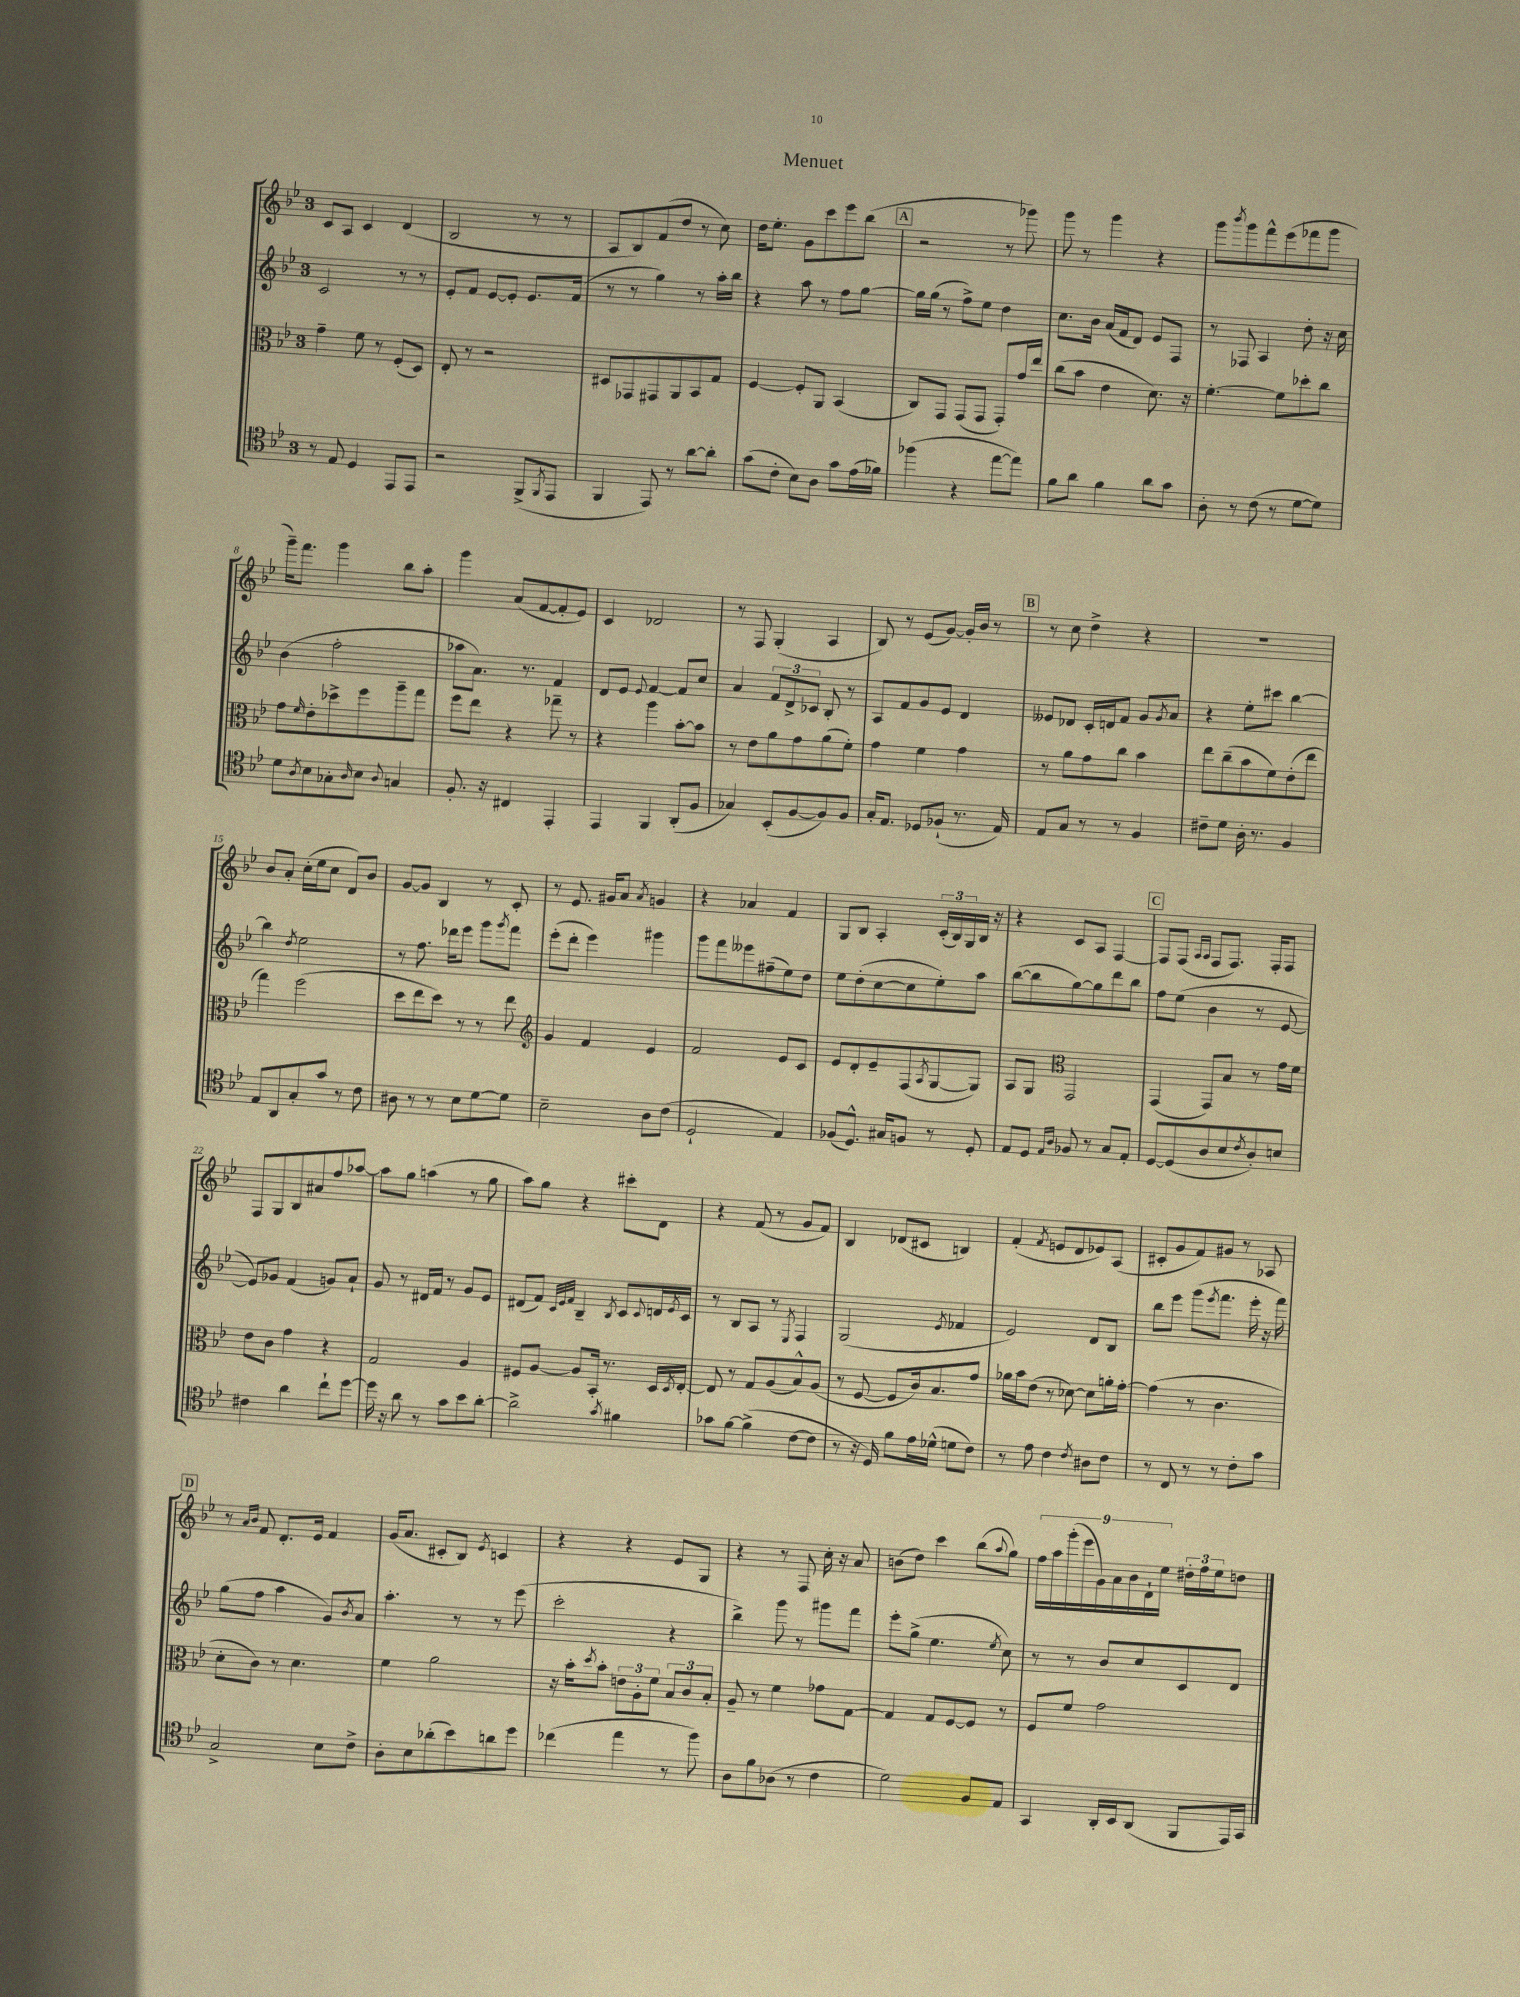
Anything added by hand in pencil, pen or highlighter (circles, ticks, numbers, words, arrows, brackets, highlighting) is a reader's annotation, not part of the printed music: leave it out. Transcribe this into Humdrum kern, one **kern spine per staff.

**kern	**kern	**kern	**kern
*part4	*part3	*part2	*part1
*staff4	*staff3	*staff2	*staff1
*clefC4	*clefC3	*clefG2	*clefG2
*k[b-e-]	*k[b-e-]	*k[b-e-]	*k[b-e-]
*M3/4	*M3/4	*M3/4	*M3/4
=1	=1	=1	=1
8r	4g~\	2c/	8c/L
8E-/	.	.	8A/J
4D/	8f\	.	4c/
.	8r	.	.
8EE-/L	(8F'/L	8r	(4d/
8EE-/J	8D/J)	8r	.
=2	=2	=2	=2
2r	8E-'/	8e-'/L	2B-/
.	8r	8f/J	.
.	2r	[8e-/L	.
.	.	8e-'/J]	.
(8FF^/L	.	8.e-/L	8r
8qFF/	.	.	.
8EE-/J	.	.	8r
.	.	(16f/Jk	.
=3	=3	=3	=3
4FF/	8D#X/L	8r	8A/L
.	8GG-X/	8r	8B-/)
8EE-/)	8GG#X/	4gg\)	(8f/
8r	8AA/	.	8dd/J
[8a\L	8BB-/	8r	8r
8a'\J]	8G/J	16aa'\LL	8cc\)
.	.	16bb-\JJ	.
=4	=4	=4	=4
(8g\L	[4F/	4r	16dd\KL
.	.	.	8.ee-'\J
8c'\J	.	.	.
8B-\L)	8F'/L]	8aa\	8g\L
8A\J	8AA/J	8r	8ccc\
8g\L	(4BB-/	8ff\L	8eee-\
(16e-\L	.	[8gg\J	(8bb-\J
16f-X\JJ)	.	.	.
!!LO:REH:place=s1:t=A
=5	=5	=5	=5
(4ff-X\	8C/L)	16gg\LL]	2r
.	.	(16gg\JJ	.
.	8GG/J	8r	.
4r	(8GG/L	8ff^\L)	.
.	8GG/J	8ee-\J	.
[8ee-\L	8GG'/L)	4dd\	8r
8ee-\J])	16g/L	.	8ggg-X\)
.	16ee-/JJ	.	.
=6	=6	=6	=6
8f\L	(8cc\L	8.cc\L	8ggg\
8a\J	8b-\J	.	8r
.	.	16b-\Jk	.
4f\	4e-\	(16a/LL	4ggg\
.	.	16f/J	.
.	.	8d/J)	.
8a\L	8.d\)	8e-/L	4r
8g\J	.	8F/J	.
.	16r	.	.
=7	=7	=7	=7
8A'\	[4.f'\	8r	8ggg\L
.	.	.	8qbbb-/
8r	.	8F-X/	8ggg\
(8c\	.	4A/	8fff^^\
8r	8f\L]	.	(8eee-\
[8d\L	8dd-X'\	8dd'\	8fff-X\
8d\J])	8cc\J	16r	8ggg\J
.	.	16cc\	.
!!LO:LB:g=z
=8	=8	=8	=8
8d\L	8g\L	(4b-\	16ggg~\KL)
.	.	.	8.fff\J
8qA/	16qqf/	.	.
8B-\	8e-'\	.	.
8G-X'\	8dd-X^\	2ff'\	4ggg\
16qqA/	.	.	.
8B-\J	8ff\	.	.
8qqA/	.	.	.
4Gn/	8aa~\	.	8bb-\L
.	8gg\J	.	8aa'\J
=9	=9	=9	=9
8.F'/	8ff\L	8aa-X\L	4ggg\
.	8ee-\J	8.a\J)	.
16r	.	.	.
4C#X/	4r	.	(8a/L
.	.	8.r	.
.	.	.	[8f/
4EE-'/	8gg-X~\	4f/	8f'/]
.	8r	.	8e-/J)
=10	=10	=10	=10
4EE-/	4r	8d/L	4c/
.	.	8e-/J	.
.	.	8qqe-/	.
4FF/	4aa\	[4f/	2d-X/
(8AA'/L	[8b-'\L	8f/L]	.
8F/J	8b-\J]	8cc/J	.
=11	=11	=11	=11
4G-X/)	8r	4a/	8r
.	8e-\L	.	8F/
(8BB-'/L	8a\	12f/L	(4G'/
.	.	12d^/	.
[8F/	8g\	.	.
.	.	12c-X/J	.
8F/])	(8a\	8B-'/	4A/
8F/J	8f'\J)	8r	.
=12	=12	=12	=12
16G'/KL	4g\	8A/L	8B-/)
8.E-/J	.	.	.
.	.	8f/	8r
8D-X/L	4f\	8g/	(8e-/L
(8F-X`/J	.	8e-/J	[8g/J)
8.r	4g\	4d/	16g'/LL]
.	.	.	16b-/JJ
.	.	.	8r
16E-/)	.	.	.
!!LO:REH:place=s1:t=B
=13	=13	=13	=13
8E-/L	8r	8e--X/L	8r
8G/J	8a\L	8d-X/J	8cc\
8r	8g\	16c'/LL	4dd^\
.	.	16dn/J	.
8r	8cc\J	8f/J	.
4F/	4b-\	8g/L	4r
.	.	8qg/	.
.	.	8a/J	.
=14	=14	=14	=14
8c#X~\L	8ee-\L	4r	2.r
8d\J	(8cc~\	.	.
16A'\	8b-\	8ee-'\L	.
8.r	.	.	.
.	8f\)	8ccc#X\J	.
4F/	(8e-'\	[4bb-\	.
.	8ee-\J	.	.
!!LO:LB:g=z
=15	=15	=15	=15
8E-/L	4gg\)	4bb-\]	8b-/L
8AA/	.	.	8a'/J
.	.	8qdd/	.
8G'/	(2ff\	2ee-\	(16cc'\LL
.	.	.	16ee-\J
8g/J	.	.	8cc\J
8r	.	.	8d/L)
8c\	.	.	8b-/J
=16	=16	=16	=16
8A#X\	8dd\L	8r	[8g/L
8r	8ee-\	8.ff\	8g/J]
8r	8dd\J)	.	4B-/
.	.	16ddd-X\KL	.
8B-\L	8r	8eee-\J	.
[8d\	8r	8ggg\L	8r
.	.	8qggg/	.
8d\J]	8ee-\	8fff\J	8c'/
=17	=17	=17	=17
*	*clefG2	*	*
2B-~\	4g/	(8eee-'\L	8r
.	.	8ddd'\J	8.e-/
.	4f/	4eee-\)	.
.	.	.	16g#X/KL
.	.	.	8a/J
.	.	.	8qa/
8A\L	4e-/	4ggg#X\	4gn/
(8c\J	.	.	.
=18	=18	=18	=18
2D`/	2f/	8ggg\L	4r
.	.	8fff\	.
.	.	8eee--X\	4a-X/
.	.	(8ff#X~\	.
4E-/)	8e-/L	8ee-\)	4f/
.	8c/J	8dd\J	.
=19	=19	=19	=19
(8F-X/L	8e-/L	8ee-\L	8G/L
8.D^^/J)	8d'/	(8dd'\	8B-/J
.	8e-~/	[8cc\	4A'/
16G#X/KL	.	.	.
8Fn/J	(8F/	8cc\]	.
.	8qA/	.	.
8r	[8G/	8ee-'\)	(24c'/LL
.	.	.	24B-/)
.	.	.	24G/
8D'/	8G/J])	8aa\J	16B-/JJ
.	.	.	16r
=20	=20	=20	=20
8E-/L	8A/L	([8bb-\L	4r
8D/J	8G/J	8bb-\]	.
16qqE-/LL	.	.	.
16qqA/JJ	.	.	.
*	*clefC3	*	*
8F-X/	2GG/	[8gg\)	8c/L
8r	.	8gg\]	8A/J
8G/L	.	8ddd\	[4F/
8E-'/J	.	8bb-\J	.
!!LO:REH:place=s1:t=C
=21	=21	=21	=21
[8D/L	(4GG/	8ff\L	8F/L]
(8D/]	.	(8ee-\J	(8F/J
.	.	.	16qqA/LL
.	.	.	16qqA/JJ
8A/	8GG/L)	4b-\	8F/L
8B-/	8B-/J	.	8.F/J)
8qc/	.	.	.
8A'/)	8r	8r	.
.	.	.	16F'/KL
8Bn/J	16g\LL	[8e-/	8F/J
.	16f\JJ	.	.
!!LO:LB:g=z
=22	=22	=22	=22
4c#X\	8e-\L	8e-/L])	8F/L
.	8c\J	8g-X/J	8G/
4a\	4g\	(4f/	8B-/
.	.	.	8a#X/
8cc`\L	4r	8gn/L)	8ff/
[8dd\J	.	8a`/J	[8aa-X/J
=23	=23	=23	=23
16dd\]	2G/	8g/	8aa-\L]
16r	.	.	.
8a\	.	8r	8gg\J
8r	.	16d#X/LL	(4aan\
.	.	16f/JJ	.
8g\L	.	8r	.
8b-\	4A/	8g/L	8r
[8a'\J	.	8e-/J	8gg\
=24	=24	=24	=24
2a^\]	8F#X/L	(8d#X/L	8aa\L)
.	[8A/J	8f/J)	8gg\J
.	.	32qqc/LLL	.
.	.	32qqe-/	.
.	.	32qqf/JJJ	.
.	8A/L]	4B-~/	4r
.	16BB-'/Jk	.	.
.	8.r	.	.
8qg/	.	8qB-/	.
4f#X\	.	8c/L	8ccc#X'\L
.	.	8qqc/	.
.	16D/LL	16dn/L	8d\J
.	8qD/	8qe-/	.
.	[16E-'/JJ	16c/JJ	.
=25	=25	=25	=25
8g-X\L	8E-/]	8r	4r
[8f\J	8r	8B-/L	.
(4f^\]	8G/L	8A/J	(8f/
.	(8A/	8r	8r
.	.	8qE-/	.
[8c\L	8B-^^/)	4F/	8g/L
8c\J]	(8A/J	.	8f/J)
=26	=26	=26	=26
8r	8r	(2G/	4B-/
16r	[8F/	.	.
16D/)	.	.	.
8f\L	8F/L]	.	(8d-X/L
16e-\L	16c/k)	.	8c#X/J
(16d-X^^\JJ	8.B-/	.	.
.	.	8qe-/	.
8dn\L	.	4f-X/	4Bn/)
8c\J)	8g/J	.	.
=27	=27	=27	=27
8r	16a-X\LL	2e-/)	(4f'/
.	16b-\J	.	.
8e-\	(8e-\J	.	.
.	.	.	8qf/
4c\	8r	.	8en/L
.	[8d-X\)	.	8d/
8qc/	.	.	.
8A#X\L	8d-\L]	8d/L	8e-X/)
8c\J	16an'\L	8B-/J	(8A/J
.	[16g'\JJ	.	.
=28	=28	=28	=28
8r	(4g\]	8bb-\L	8c#X'/L
8C/	.	8eee-\J	8g/
8r	8r	(8ggg\L	8f/)
.	.	8qeee-/	.
8r	4.c\	8.fff\J	8g#X/J
8c'\L	.	.	8r
.	.	16eee-'\	.
8g\J	.	16r	8A-X/
.	.	16fff\)	.
!!LO:LB:g=z
!!LO:REH:place=s1:t=D
=29	=29	=29	=29
2G^/	8d'\L	(8gg\L	8r
.	.	.	16qqa/LL
.	.	.	16qqb-/JJ
.	8c\J)	8ff\J	8f/
.	8r	4aa\	8.d'/L
.	4.d\	.	.
.	.	.	16e-/Jk
8B-\L	.	8g/L)	4f/
.	.	8qb-/	.
8c^\J	.	8a/J	.
=30	=30	=30	=30
8A'\L	4f\	4.aa'\	(16g/KL
.	.	.	8.a/J
8B-\	.	.	.
(8a-X'\	2a\	.	8c#X'/L
8b-\)	.	8r	8B-/J)
.	.	.	8qe-/
8an\	.	8r	4cn/
8dd\J	.	(8eee-\	.
=31	=31	=31	=31
(4cc-X\	16r	2ccc'\	4r
.	16b-'\KL	.	.
.	8qdd/	.	.
.	8b-'\J	.	.
4ee-\	12en\L	.	4r
.	12A'\	.	.
.	12f\J	.	.
8r	12B-/L	4r	8e-/L
.	12c/	.	.
8ff\)	.	.	8G/J
.	12B-'/J	.	.
=32	=32	=32	=32
8A\L	8A~/	4bb-^\)	4r
8f\	8r	.	.
(8A-X\J	4f\	8ggg\	8r
8r	.	8r	8F/
4c\	8g-X\L	8ggg#X\L	16cc'\
.	.	.	16r
.	[8G\J	8fff\J	8a/
=33	=33	=33	=33
2d\)	4G/]	8eee-'\L	(8bn\L
.	.	(8gg^\J	8dd\J)
.	8G/L	4.ee-\	4ccc\
.	[8F/	.	.
8F/L	8F/J]	.	(8bb-\L
.	.	8qee-/	8qqaa/
8E-/J	8r	8cc\)	8gg\J)
=34	=34	=34	=34
4GG/	8F/L	8r	18ff\LL
.	.	.	18aa\
.	.	.	(18ggg'\
.	8f/J	8r	.
.	.	.	18eee-\
.	.	.	18g\)
16AA'/LL	2g\	8b-/L	.
.	.	.	18a\
16BB-/J	.	.	.
.	.	.	18b-\
(8AA/J	.	8cc/	.
.	.	.	18d`\
.	.	.	18ee-\JJ
8FF/L	.	8c/	24dd#X'\LL
.	.	.	24ff\
.	.	.	24ee-\J
16EE-/L)	.	8d/J	8ddn\J
16GG/JJ	.	.	.
==	==	==	==
*-	*-	*-	*-
